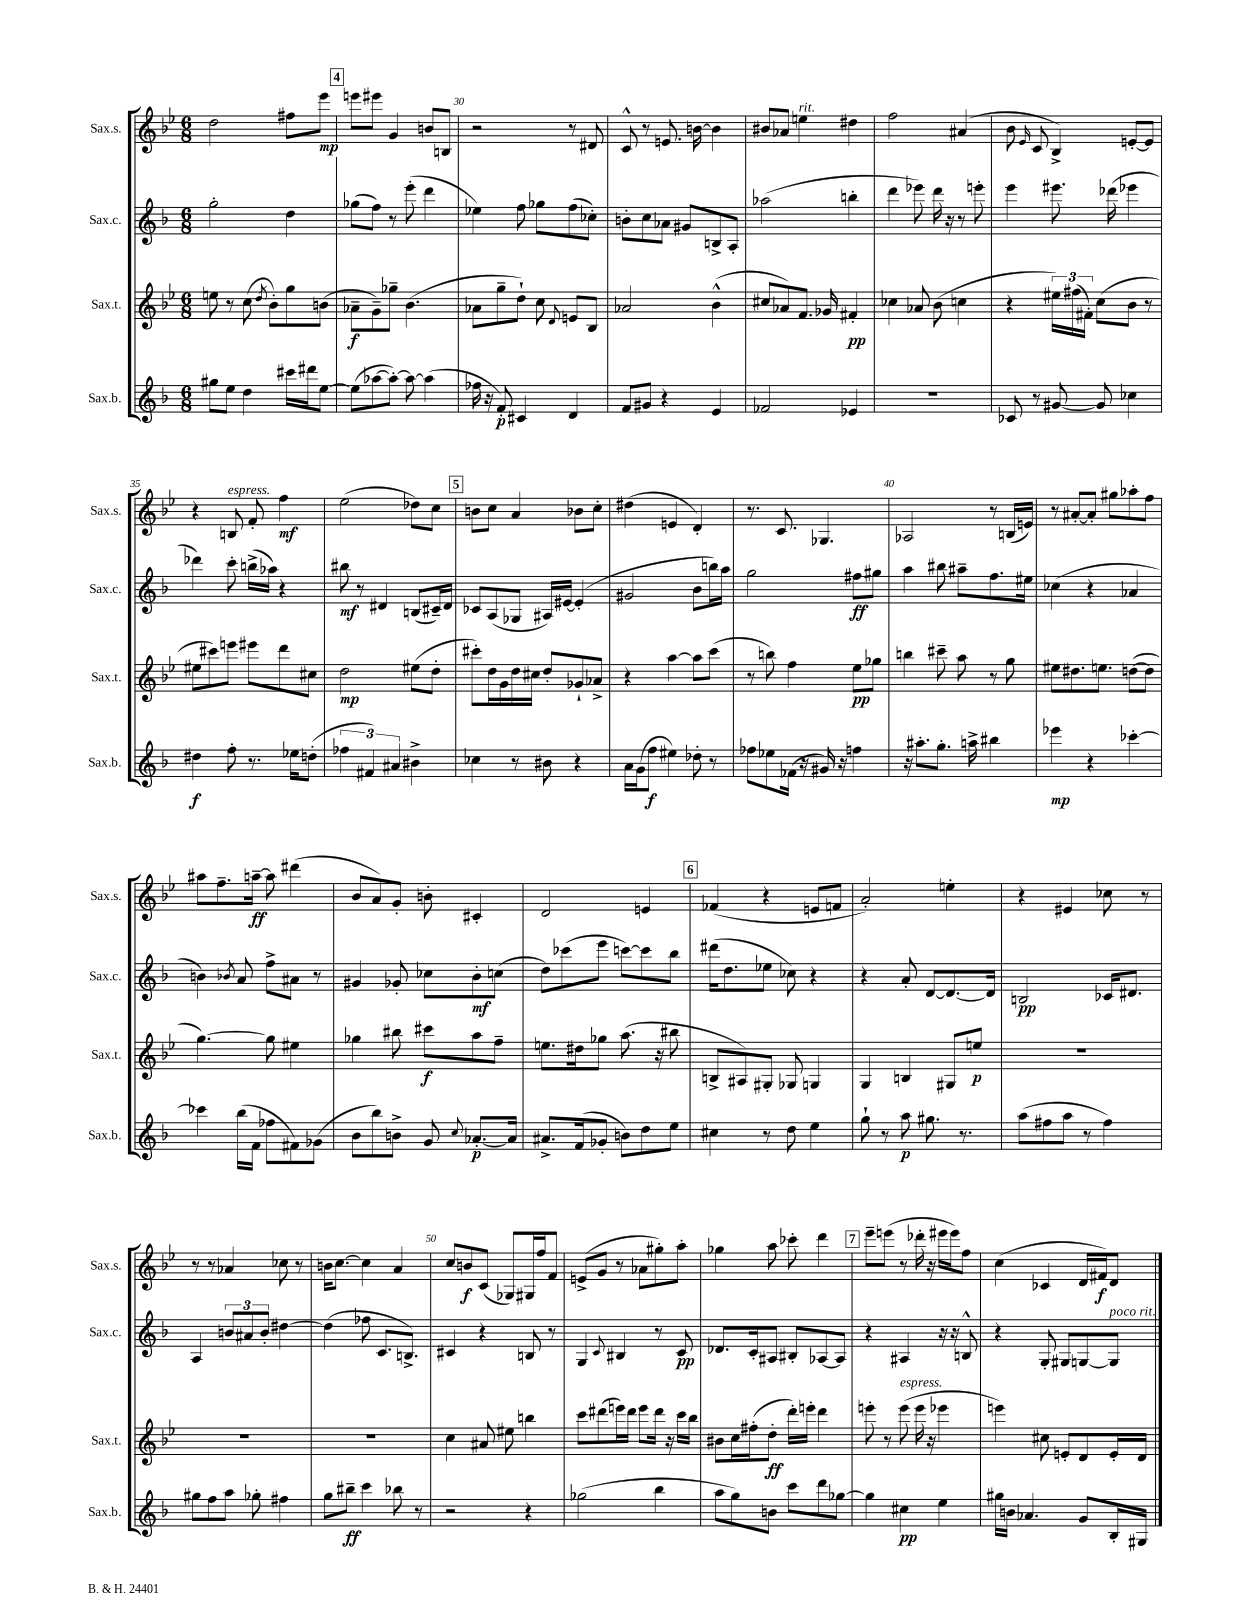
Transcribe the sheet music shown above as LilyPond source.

<<
\new StaffGroup <<
\new Staff = "s0" \with { instrumentName = "Sax.s." shortInstrumentName = "Sax.s." } {
    \clef treble \key bes \major \numericTimeSignature \time 6/8
    \autoBeamOff d''2 fis''8[ ees'''8]\mp |
    \mark \markup { \box "4" } e'''8[ eis'''8] g'4 b'8[ b8] |
    r2 r8 dis'8 |
    c'8-^ r8 e'8. b'16~ b'4 |
    bis'8[ aes'8] e''4^\markup { \italic "rit." } dis''4 |
    f''2 ais'4( |
    bes'8 \grace { ees'16 } c'8 bes4->) e'8[~-. e'8] |
    r4 b8^\markup { \italic "espress." } f'8-. f''4\mf |
    ees''2( des''8[) c''8] |
    \mark \markup { \box "5" } b'8[ c''8] a'4 bes'8[ c''8]-. |
    dis''4( e'4 d'4-.) |
    r8. c'8. ges4. |
    aes2 r8 b16[( e'16]) |
    r8 ais'8[~-. ais'8]-. gis''8[ aes''8-. f''8] |
    ais''8[ f''8.-- a''16]~--\ff a''8 dis'''4( |
    bes'8[ a'8) g'8]-. b'8-. cis'4-. |
    d'2 e'4 |
    \mark \markup { \box "6" } fes'4( r4 e'8[ f'8] |
    a'2-.) e''4-. |
    r4 eis'4 ces''8 r8 |
    r8 r8 aes'4 ces''8 r8 |
    b'16[ c''8.]~ c''4 a'4 |
    c''8[ b'8\f c'8]( ges8[) gis16 f''16 f'8] |
    e'8[->( g'8] r8 aes'8[ gis''8-.) a''8]-. |
    ges''4 a''8 ces'''8-. d'''4 |
    \mark \markup { \box "7" } ees'''8[-- e'''8]( r8 des'''16-. r16 eis'''16[ eis'''16) f''8] |
    c''4( ces'4 d'16[ fis'16\f) d'8] \bar "|." |
}
\new Staff = "s1" \with { instrumentName = "Sax.c." shortInstrumentName = "Sax.c." } {
    \clef treble \key f \major \numericTimeSignature \time 6/8
    \autoBeamOff g''2-. d''4 |
    \mark \markup { \box "4" } ges''8[( f''8]) r8 e'''8-.( d'''4 |
    ees''4) f''8 ges''8[ f''8( ces''8]-.) |
    b'8[-. c''8 aes'8] gis'8[ b8-> a8]-. |
    aes''2( b''4-. |
    d'''4 ees'''8) d'''16 r16 r8 e'''8-. |
    e'''4 eis'''8. des'''16( ees'''4 |
    des'''4) c'''8-. b''16[->( aes''16]) r4 |
    bis''8\mf r8 dis'4 b8[( cis'16--) dis'16] |
    \mark \markup { \box "5" } ces'8[ a8( ges8] ais16[) eis'16]~ eis'4-.( |
    gis'2 bes'8[ b''16) a''16] |
    g''2 fis''8[\ff gis''8] |
    a''4 bis''8 ais''8[-- f''8. eis''16] |
    ces''4( r4 aes'4 |
    b'4) \acciaccatura { bes'8 } a'8 f''8[-> ais'8] r8 |
    gis'4 ges'8-. ces''8[ bes'8-.\mf c''8]( |
    d''8[) ces'''8( e'''8] c'''8[~) c'''8 bes''8] |
    \mark \markup { \box "6" } dis'''16[( d''8. ees''8] ces''8) r4 |
    r4 a'8-. d'8[~ d'8.~ d'16] |
    b2\pp ces'16[ dis'8.] |
    a4 \tuplet 3/2 { b'8[ ais'8 b'8]-. } dis''4~ |
    dis''4( fes''8 c'8.[ b8.]->) |
    cis'4 r4 b8 r8 |
    g4 \appoggiatura { c'8 } bis4 r8 c'8\pp |
    des'8.[ c'16-. ais8] bis8[-. aes8~ aes8] |
    \mark \markup { \box "7" } r4 ais4 r16 r16 b8-^ |
    r4 g8-. gis8[ g8~ g8]^\markup { \italic "poco rit." } \bar "|." |
}
\new Staff = "s2" \with { instrumentName = "Sax.t." shortInstrumentName = "Sax.t." } {
    \clef treble \key bes \major \numericTimeSignature \time 6/8
    \autoBeamOff e''8 r8 c''8( \acciaccatura { d''8 } bes'8[-.) g''8 b'8]( |
    \mark \markup { \box "4" } aes'8[--\f g'8--) ges''8]-- bes'4.( |
    aes'8[ g''8-- d''8]-!) c''8 \appoggiatura { d'8 } e'8[ bes8] |
    aes'2 bes'4-^( |
    cis''8[ aes'8) f'8.] ges'16 fis'4-.\pp |
    ces''4 aes'8 bes'8( c''4 |
    r4 \tuplet 3/2 { eis''16[) fis''16( fis'16]-.) } c''8[( bes'8] r8 |
    eis''8[ cis'''8) e'''8] eis'''8[ d'''8 cis''8] |
    d''2\mp eis''8[( d''8]-. |
    \mark \markup { \box "5" } cis'''8[-.) d''16 g'16 d''16 cis''16] d''8[-. ges'8-! aes'8]-> |
    r4 a''4~ a''8[ c'''8]( |
    r8 b''8) f''4 ees''8[\pp ges''8] |
    b''4 cis'''8-- a''8 r8 g''8 |
    eis''8[ dis''8. e''8.] d''8[~( d''8] |
    g''4.~) g''8 eis''4 |
    ges''4 bis''8 cis'''8[\f a''8 f''8]-- |
    e''8.[ dis''16 ges''8] a''8.( r16 bis''8 |
    \mark \markup { \box "6" } b8[-> ais8) gis8]-. ges8 g4 |
    g4 b4 gis8[ e''8]\p |
    R2. |
    R2. |
    R2. |
    c''4 ais'8 eis''8 b''4 |
    c'''8[ dis'''8( e'''16) dis'''16] e'''8[ dis'''16] r16 c'''16[ bes''16] |
    bis'8[ c''16 fis''16-.( d''8]-.\ff d'''16[-.) e'''16]-. d'''4 |
    \mark \markup { \box "7" } e'''8-. r8 e'''8^\markup { \italic "espress." }( e'''16 r16 ees'''4 |
    e'''4) cis''8 e'8[-. d'8 e'16-. d'16] \bar "|." |
}
\new Staff = "s3" \with { instrumentName = "Sax.b." shortInstrumentName = "Sax.b." } {
    \clef treble \key f \major \numericTimeSignature \time 6/8
    \autoBeamOff gis''8[ e''8] d''4 cis'''16[ dis'''16 e''8]~ |
    \mark \markup { \box "4" } e''8[( aes''8~ aes''8]~-.) aes''8~ aes''4( |
    fes''16 r16 f'8-.\p) cis'4 d'4 |
    f'8[ gis'8] r4 e'4 |
    fes'2 ees'4 |
    R2. |
    ces'8 r8 gis'8~ gis'8 ces''4 |
    dis''4\f f''8-. r8. ees''16[ d''8]-.( |
    \tuplet 3/2 { fes''4 fis'4) ais'4 } bis'4-> |
    \mark \markup { \box "5" } ces''4 r8 bis'8 r4 |
    a'16[ g'16( f''8]\f eis''4) des''8-. r8 |
    fes''8[ ees''8 fes'16]( r16 gis'16) r16 f''4 |
    r16 ais''8.[-. g''8.]-. a''16-> bis''4 |
    ees'''4\mp r4 ces'''4~-. |
    ces'''4 bes''16[( f'16] fes''8[ fis'8) ges'8]( |
    bes'8[ bes''8) b'8]-> g'8 \appoggiatura { c''8 } aes'8.[~-.\p aes'16] |
    ais'8.[-> f'16( ges'8]-. b'8[) d''8 e''8] |
    \mark \markup { \box "6" } cis''4 r8 d''8 e''4 |
    g''8-! r8 a''8\p gis''8. r8. |
    a''8[( fis''8 a''8] r8 fis''4) |
    gis''8[ f''8 a''8] ges''8-. fis''4 |
    g''8[ bis''8]--\ff c'''4 bes''8 r8 |
    r2 r4 |
    ges''2( bes''4 |
    a''8[ g''8) b'8] c'''8[ d'''8 ges''8]~ |
    \mark \markup { \box "7" } ges''4 cis''4\pp e''4 |
    gis''16[ b'16] aes'4. g'8[ bes16-. gis16] \bar "|." |
}
>>
>>
\layout { \context { \Score currentBarNumber = #28 \override BarNumber.break-visibility = ##(#f #t #t) barNumberVisibility = #(every-nth-bar-number-visible 5) } }
